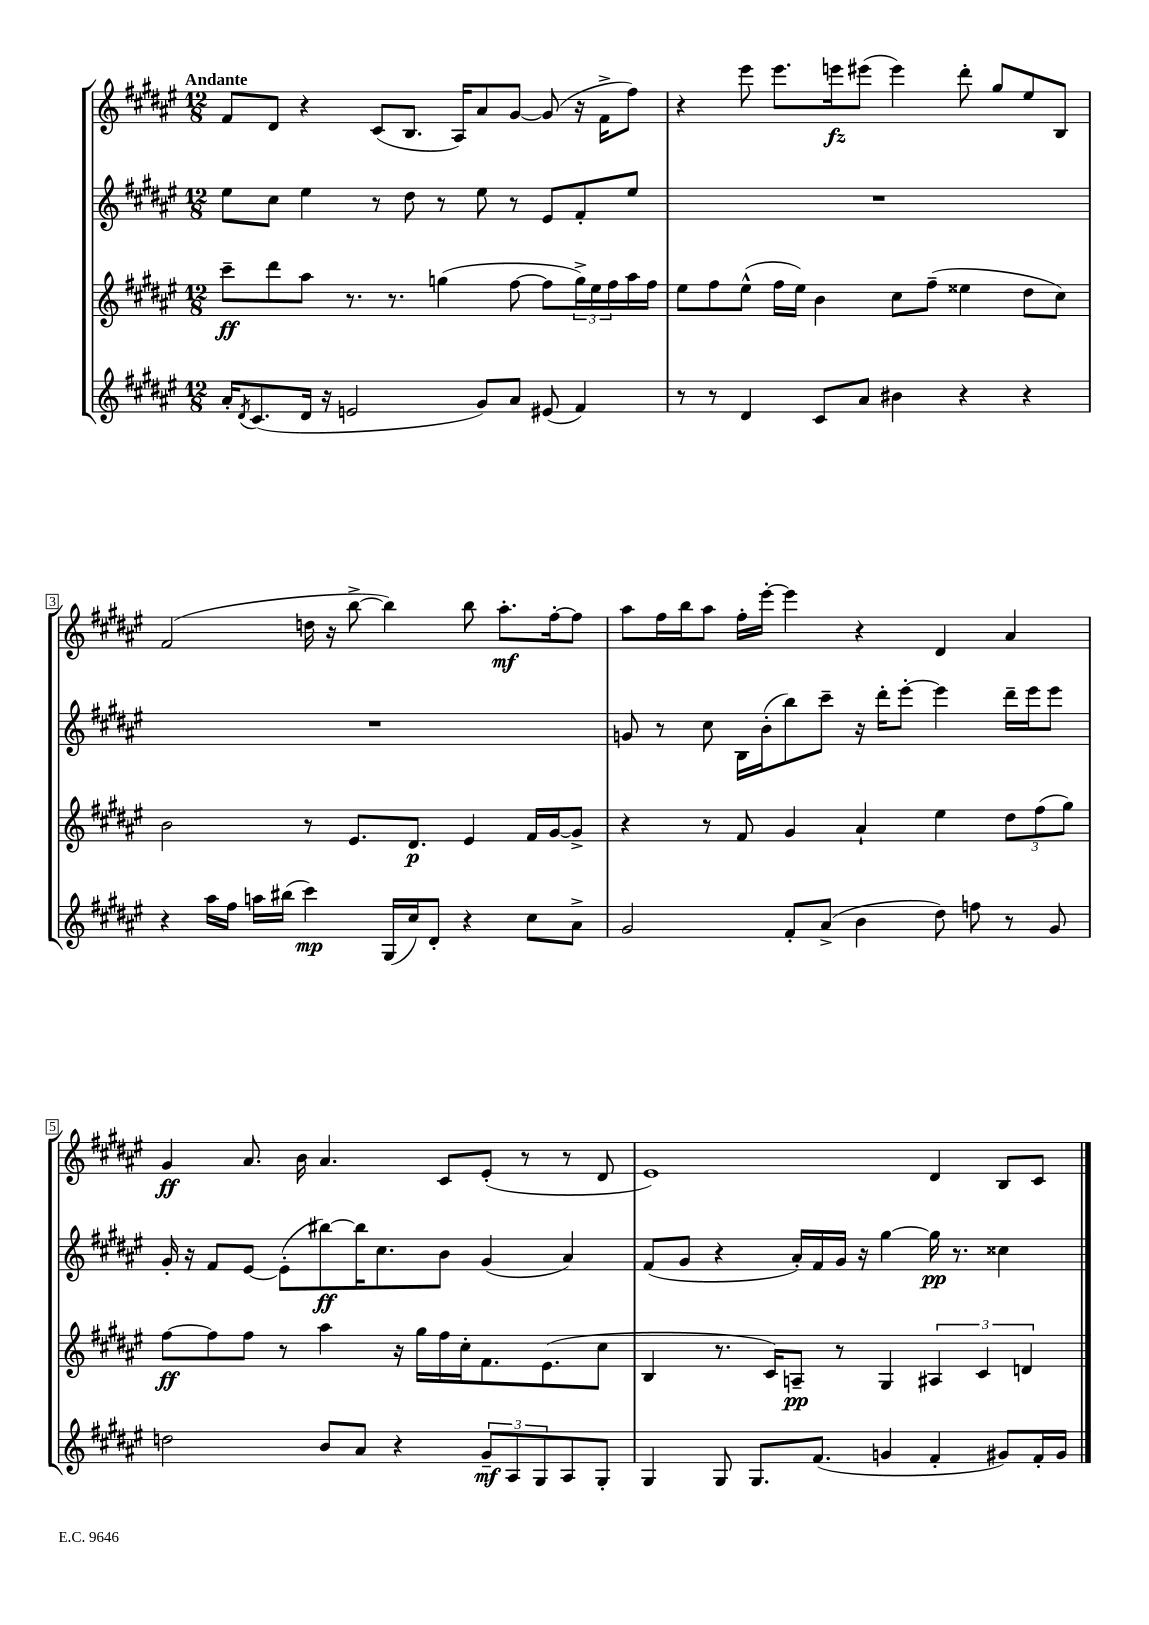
<<
\new StaffGroup <<
\new Staff = "s0" {
    \clef treble \key fis \major \numericTimeSignature \time 12/8 \tempo "Andante"
    fis'8 dis'8 r4 cis'8( b8. ais16) ais'8 gis'8~ gis'8( r16 fis'16-> fis''8) |
    r4 eis'''8 eis'''8. e'''16\fz eis'''8( eis'''4) dis'''8-. gis''8 eis''8 b8 |
    fis'2( d''16 r16 b''8~-> b''4) b''8 ais''8.-.\mf fis''16~-. fis''8 |
    ais''8 fis''16 b''16 ais''8 fis''16-. eis'''16~-. eis'''4 r4 dis'4 ais'4 |
    gis'4\ff ais'8. b'16 ais'4. cis'8 eis'8-.( r8 r8 dis'8 |
    eis'1) dis'4 b8 cis'8 \bar "|." |
}
\new Staff = "s1" {
    \clef treble \key fis \major \numericTimeSignature \time 12/8
    eis''8 cis''8 eis''4 r8 dis''8 r8 eis''8 r8 eis'8 fis'8-. eis''8 |
    R1. |
    R1. |
    g'8 r8 cis''8 b16 b'16-.( b''8) cis'''8-- r16 dis'''16-. eis'''8~-. eis'''4 dis'''16-- eis'''16 eis'''8 |
    gis'16-. r16 fis'8 eis'8~ eis'8-.( bis''8~\ff) bis''16 cis''8. b'8 gis'4( ais'4) |
    fis'8( gis'8 r4 ais'16-.) fis'16 gis'16 r16 gis''4~ gis''16\pp r8. cisis''4 \bar "|." |
}
\new Staff = "s2" {
    \clef treble \key fis \major \numericTimeSignature \time 12/8
    cis'''8--\ff dis'''8 ais''8 r8. r8. g''4( fis''8~ fis''8 \tuplet 3/2 { g''16->) eis''16 fis''16 } ais''16 fis''16 |
    eis''8 fis''8 eis''8-^( fis''16 eis''16) b'4 cis''8 fis''8--( eisis''4 dis''8 cis''8) |
    b'2 r8 eis'8. dis'8.\p eis'4 fis'16 gis'16~ gis'8-> |
    r4 r8 fis'8 gis'4 ais'4-! eis''4 \tuplet 3/2 { dis''8 fis''8( gis''8) } |
    fis''8~\ff fis''8 fis''8 r8 ais''4 r16 gis''16 fis''16 cis''16-. fis'8. eis'8.( cis''8 |
    b4 r8. cis'16) a8--\pp r8 gis4 \tuplet 3/2 { ais4 cis'4 d'4 } \bar "|." |
}
\new Staff = "s3" {
    \clef treble \key fis \major \numericTimeSignature \time 12/8
    ais'16-. \acciaccatura { dis'8 } cis'8.( dis'16 r16 e'2 gis'8) ais'8 eis'8( fis'4) |
    r8 r8 dis'4 cis'8 ais'8 bis'4 r4 r4 |
    r4 ais''16 fis''16 a''16 bis''16( cis'''4\mp) gis16( cis''16) dis'8-. r4 cis''8 ais'8-> |
    gis'2 fis'8-. ais'8->( b'4 dis''8) f''8 r8 gis'8 |
    d''2 b'8 ais'8 r4 \tuplet 3/2 { gis'8--\mf ais8 gis8 } ais8 gis8-. |
    gis4 gis8 gis8. fis'8.( g'4 fis'4-. gis'8) fis'16-. gis'16 \bar "|." |
}
>>
>>
\layout { \context { \Score \override BarNumber.stencil = #(make-stencil-boxer 0.1 0.3 ly:text-interface::print) } }
